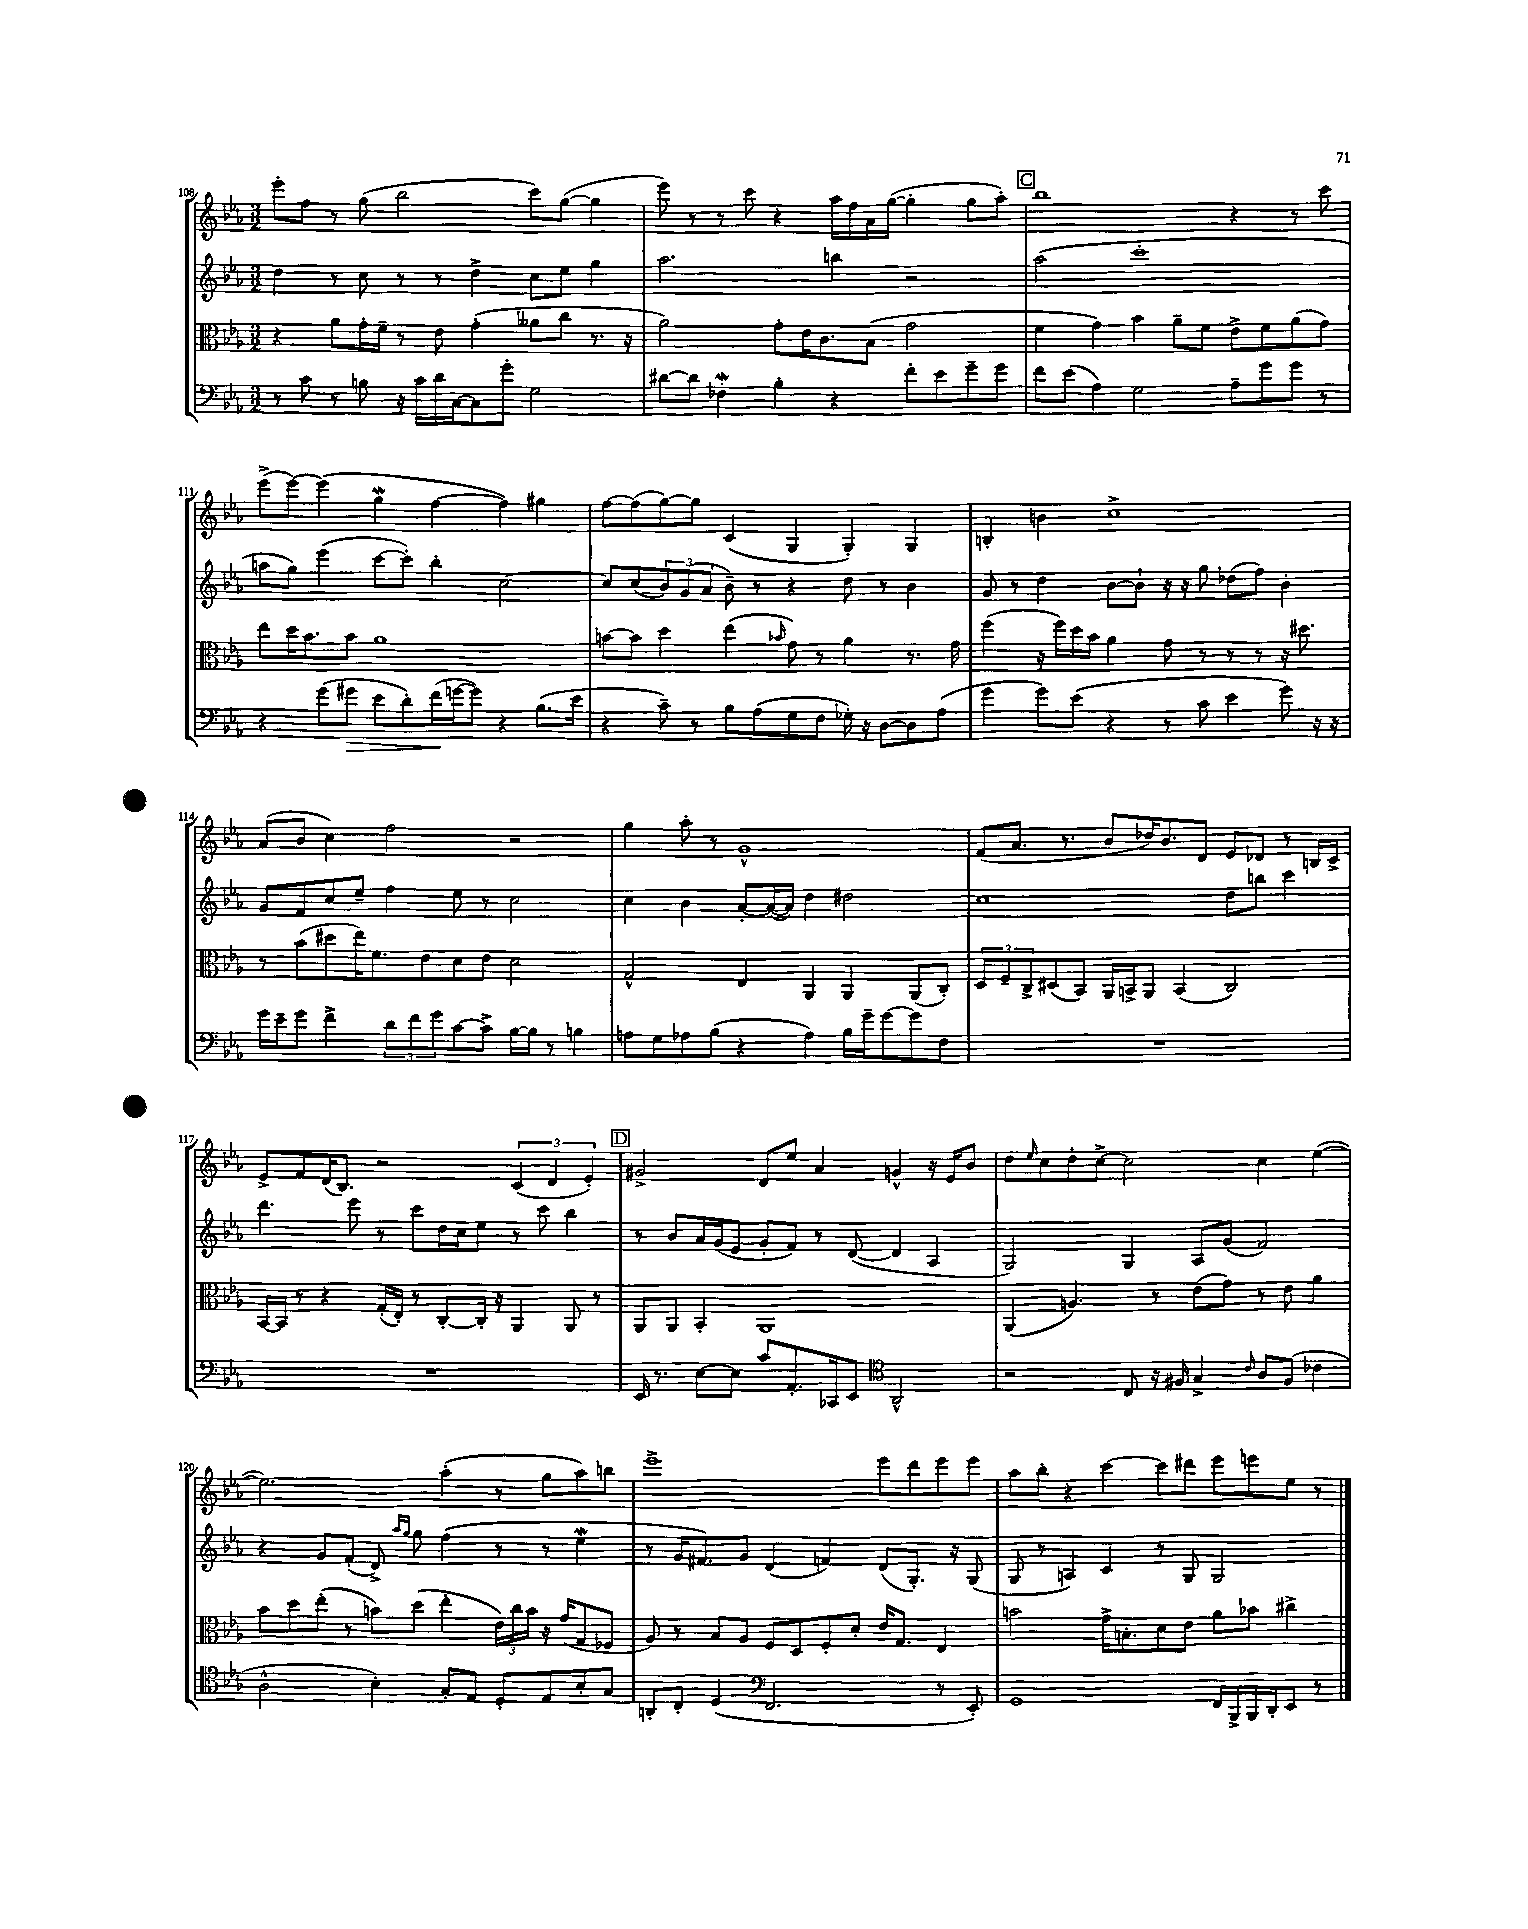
<<
\new StaffGroup <<
\new Staff = "s0" {
    \clef treble \key ees \major \numericTimeSignature \time 3/2
    ees'''8-. f''8 r8 g''8( bes''2 c'''8) g''8~( g''4 |
    ees'''8) r8 r8 c'''8 r4 aes''16 f''16 aes'16 g''16~( g''4-. g''8 aes''8-.) |
    \mark \markup { \box "C" } bes''1 r4 r8 c'''8 |
    ees'''8->( ees'''8~) ees'''4( g''4\mordent f''4~ f''4) gis''4 |
    f''8~ f''8( g''8~) g''8 c'4( g4 g4-.) g4 |
    b4-. b'4 c''1-> |
    aes'8( bes'8 c''4) f''2 r2 |
    g''4 aes''8-. r8 g'1-^ |
    f'8( aes'8. r8. bes'8 des''16) bes'8. d'8 ees'8 des'8 r8 b16 c'16-> |
    ees'8-> f'8 d'16( bes8.) r2 \tuplet 3/2 { c'4( d'4 ees'4-.) } |
    \mark \markup { \box "D" } gis'2-> d'8 ees''8 aes'4 g'4-^ r16 ees'16 bes'8 |
    d''8 \grace { ees''16 } c''8 d''8-. c''8~-> c''2 c''4 ees''4~( |
    ees''2.) aes''4-.( r8 g''8 aes''8) b''8 |
    ees'''1-> ees'''8 d'''8 ees'''8 ees'''8 |
    aes''8 bes''8-. r4 c'''4~ c'''8 dis'''8 ees'''8 e'''8 ees''8 r8 \bar "|." |
}
\new Staff = "s1" {
    \clef treble \key ees \major \numericTimeSignature \time 3/2
    d''4 r8 c''8 r8 r8 d''4-> c''8 ees''8 g''4 |
    aes''2. b''4 r2 |
    \mark \markup { \box "C" } aes''2( c'''1-. |
    a''8 g''8) ees'''4( c'''8~ c'''8-.) bes''4-. c''2~ |
    c''8 c''8( \tuplet 3/2 { bes'8) g'8( aes'8 } bes'8--) r8 r4 d''8 r8 bes'4 |
    g'8 r8 d''4 bes'8~ bes'8-! r16 r16 g''8 des''8( f''8) bes'4-. |
    g'8 f'8 c''8 ees''8-- f''4 ees''8 r8 c''2 |
    c''4 bes'4 aes'8~-. aes'16~( aes'16) d''4 dis''2 |
    c''1 d''8 b''8 c'''4 |
    d'''4. ees'''8 r8 c'''8 d''16 c''16 ees''8 r8 c'''8 bes''4 |
    \mark \markup { \box "D" } r8 bes'8 aes'16 g'16( ees'8 g'8-. f'8) r8 d'8~( d'4 aes4 |
    g2) g4 aes8 g'8( f'2) |
    r4 g'8 f'8-.( d'8->) \grace { aes''16 g''16 } g''8 f''4( r8 r8 ees''4\mordent |
    r8 g'16 fis'8.) g'8 d'4( f'4) d'8( g8.-.) r16 g8( |
    g8 r8 a4) c'4 r8 g8 g2 \bar "|." |
}
\new Staff = "s2" {
    \clef alto \key ees \major \numericTimeSignature \time 3/2
    r4 aes'8 g'16-. f'16-- r8 ees'8 g'4-.( aeses'8 c''8 r8. r16 |
    aes'2) g'8-. ees'16 c'8. bes8( g'2 |
    \mark \markup { \box "C" } f'4 g'4) bes'4 aes'8-- f'8 ees'8-> f'8 aes'8( g'8) |
    ees''8 d''16 bes'8. bes'8 aes'1 |
    b'8~ b'8 d''4 ees''4( \grace { bes'16 } g'8) r8 aes'4 r8. g'16 |
    f''4( r16 f''16) d''16 bes'16 aes'4 g'8 r8 r8 r8 r16 dis''8. |
    r8 bes'8( dis''8 ees''16) f'8. ees'8 d'8 ees'8 d'2 |
    g2-^ ees4 aes,4 aes,4 aes,8( c8-.) |
    \tuplet 3/2 { d8 f8-- c8-> } dis8( bes,8) aes,16 b,16-> aes,8 b,4( c2) |
    bes,16~ bes,16 r8 r4 g16-.( ees16-.) r8 c8~-. c16-. r16 aes,4 aes,8 r8 |
    \mark \markup { \box "D" } aes,8 aes,8 bes,4-. aes,1 |
    aes,4( a4.) r8 ees'8( g'8) r8 ees'8 aes'4 |
    bes'8 d''8 ees''8-.( r8 b'8) d''8( ees''4-. \tuplet 3/2 { ees'16) c''16 b'16 } r16 g'16( g8 fes8 |
    aes8) r8 bes8 aes8 f8 d8 f8-. d'8-. ees'16 g8. ees4 |
    b'2 g'16-> b8.-. d'8 ees'8 aes'8 bes'8 cis''4-> \bar "|." |
}
\new Staff = "s3" {
    \clef bass \key ees \major \numericTimeSignature \time 3/2
    r8 c'8 r8 b8 r16 c'16 d'16 c16~ c8 g'8-. g2 |
    dis'8~ dis'8 fes4-.\mordent bes4-. r4 f'8-. ees'8 g'8-- g'8 |
    \mark \markup { \box "C" } f'8 ees'8( aes4) g2 aes8-- g'8 g'8 r8 |
    r4 g'8( gis'8\> ees'8 d'8-.) f'16\!( g'16~ g'8) r4 bes8.( ees'16 |
    r4 c'8--) r8 bes8 aes8( g8 f8 ges16-.) r16 d8~ d8 aes8( |
    g'4 g'8) ees'8( r4 r8 c'8 ees'4 g'8) r16 r16 |
    g'16 ees'16-- g'8 f'4-> \tuplet 3/2 { d'8 f'8 g'8 } c'8~ c'8-> bes16~ bes16 r8 b4 |
    a8 g8 aes8 bes8( r4 aes4) bes16 g'16-- g'8~ g'8 f8 |
    R1. |
    R1. |
    \mark \markup { \box "D" } ees,16 r8. ees8~ ees8 c'8 aes,8.-. ces,16 ees,8 \clef tenor aes,2-^ |
    r2 c8 r16 fis16 g4-> \grace { c'16 } aes8 fis8( ces'4 |
    aes2-^ bes4-.) g8-. ees8 d8-. ees8 bes8-. g8 |
    a,8-. c8-. d4( \clef bass f,2. r8 ees,8-.) |
    g,1 f,16 bes,,16-> bes,,16 d,16-. ees,8 r8 \bar "|." |
}
>>
>>
\layout { \context { \Score currentBarNumber = #108 } }
